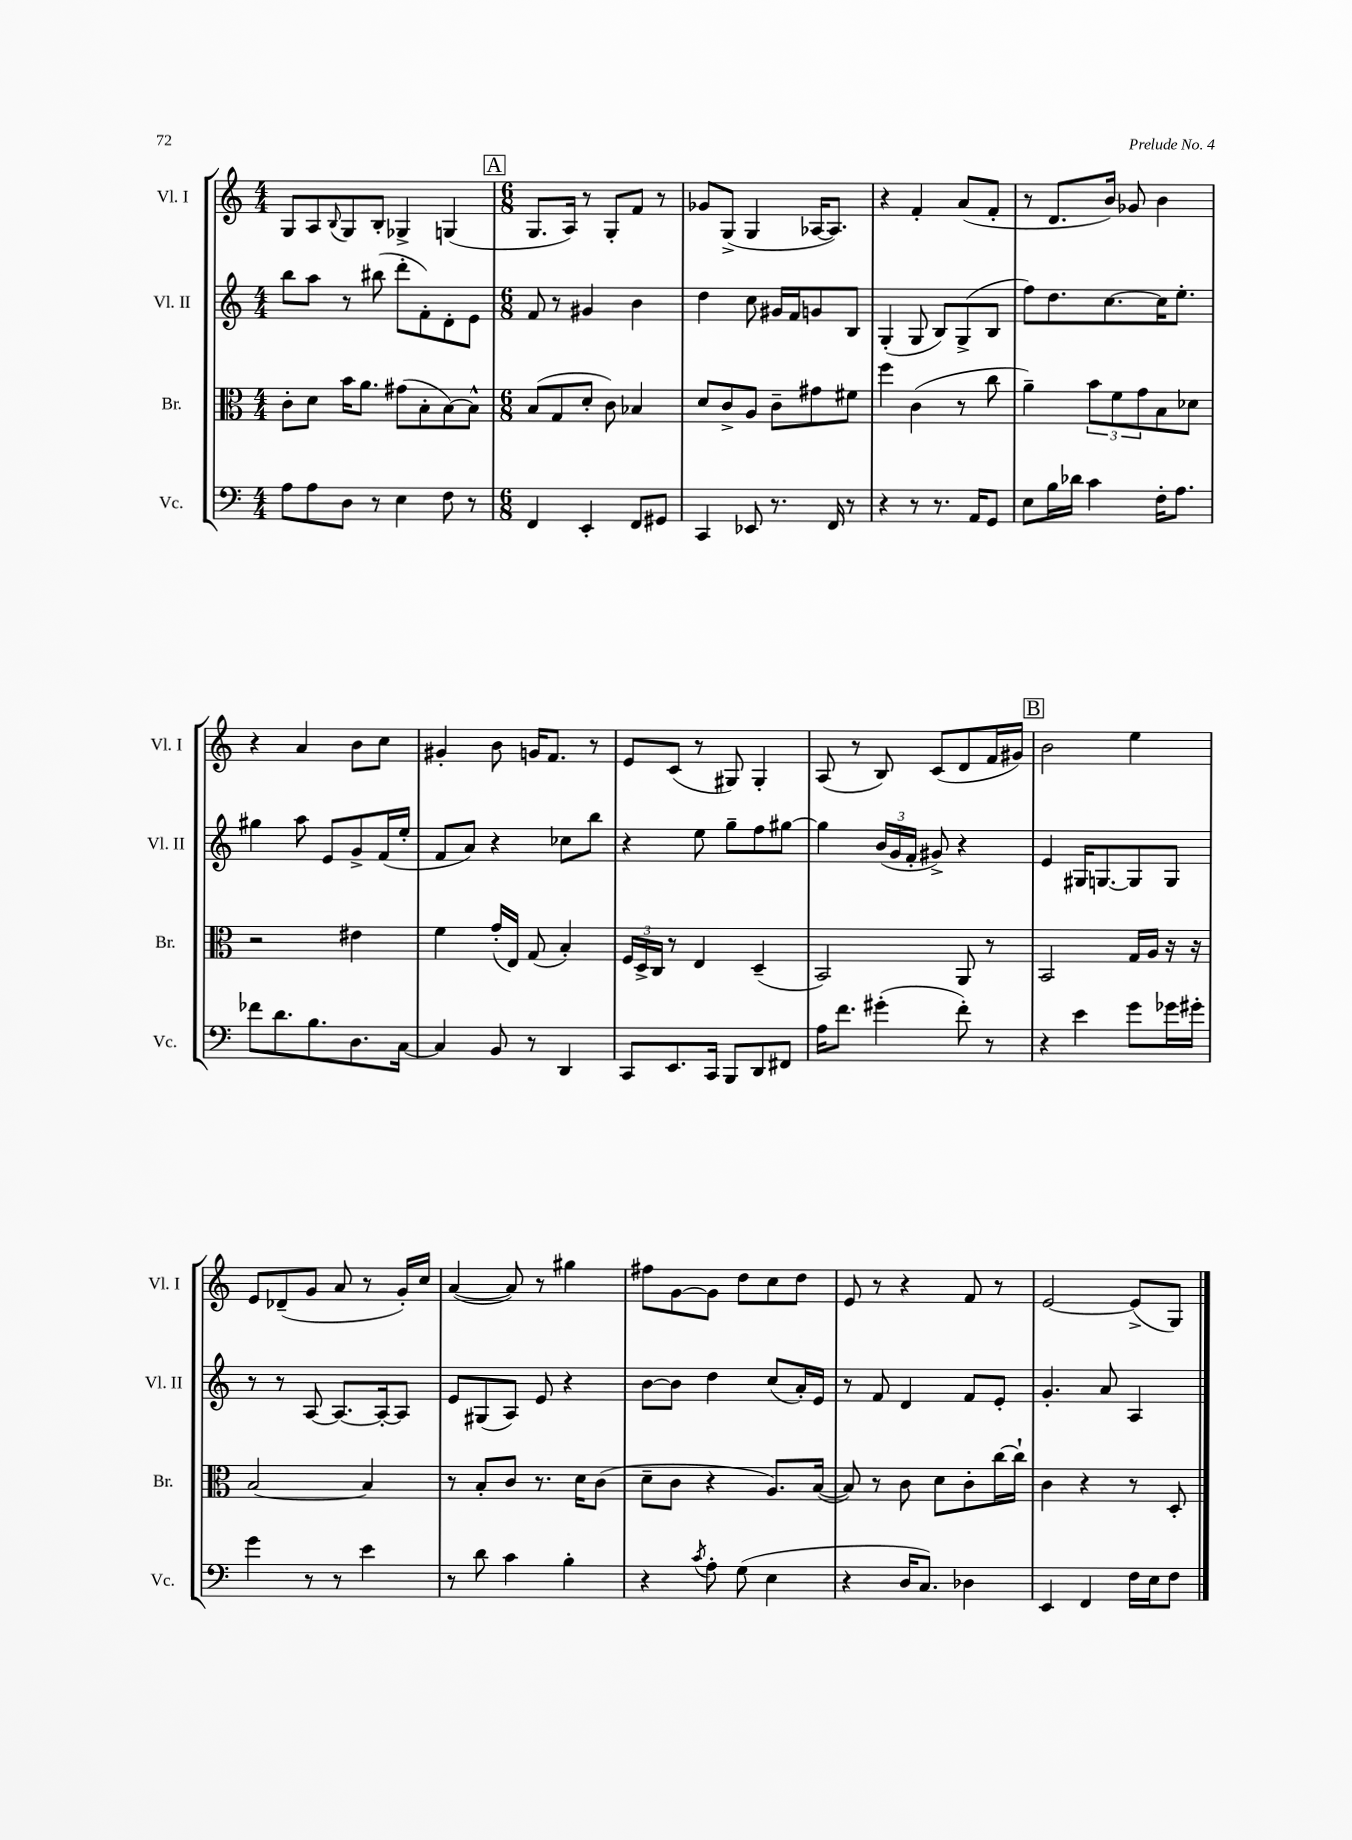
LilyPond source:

<<
\new StaffGroup <<
\new Staff = "s0" \with { instrumentName = "Vl. I" shortInstrumentName = "Vl. I" } {
    \clef treble \key c \major \numericTimeSignature \time 4/4
    g8 a8 \appoggiatura { b8 } g8 b8-. ges4-> g4( |
    \mark \markup { \box "A" } \numericTimeSignature \time 6/8 g8. a16) r8 g8-. f'8 r8 |
    ges'8 g8->( g4 aes16~ aes8.) |
    r4 f'4-. a'8( f'8-. |
    r8 d'8. b'16) ges'8 b'4 |
    r4 a'4 b'8 c''8 |
    gis'4-. b'8 g'16 f'8. r8 |
    e'8 c'8( r8 gis8) gis4-. |
    a8( r8 b8) c'8( d'8 f'16 gis'16) |
    \mark \markup { \box "B" } b'2 e''4 |
    e'8 des'8--( g'8 a'8 r8 g'16-.) c''16 |
    a'4~( a'8) r8 gis''4 |
    fis''8 g'8~ g'8 d''8 c''8 d''8 |
    e'8 r8 r4 f'8 r8 |
    e'2~ e'8->( g8) \bar "|." |
}
\new Staff = "s1" \with { instrumentName = "Vl. II" shortInstrumentName = "Vl. II" } {
    \clef treble \key c \major \numericTimeSignature \time 4/4
    b''8 a''8 r8 bis''8( d'''8-. f'8-.) d'8-. e'8 |
    \mark \markup { \box "A" } \numericTimeSignature \time 6/8 f'8 r8 gis'4 b'4 |
    d''4 c''8 gis'16 f'16 g'8 b8 |
    g4-.( g8 b8) g8->( b8 |
    f''8) d''8. c''8.~ c''16 e''8.-. |
    gis''4 a''8 e'8 g'8-> f'16( e''16-. |
    f'8 a'8) r4 ces''8 b''8 |
    r4 e''8 g''8-- f''8 gis''8~ |
    gis''4 \tuplet 3/2 { b'16( g'16 f'16-. } gis'8->) r4 |
    \mark \markup { \box "B" } e'4 gis16 g8.~ g8 g8 |
    r8 r8 a8~ a8.~ a16~-. a8 |
    e'8 gis8( a8) e'8 r4 |
    b'8~ b'8 d''4 c''8( a'16-.) e'16 |
    r8 f'8 d'4 f'8 e'8-. |
    g'4.-. a'8 a4 \bar "|." |
}
\new Staff = "s2" \with { instrumentName = "Br." shortInstrumentName = "Br." } {
    \clef alto \key c \major \numericTimeSignature \time 4/4
    c'8-. d'8 b'16 a'8. gis'8( b8-. b8~) b8-^ |
    \mark \markup { \box "A" } \numericTimeSignature \time 6/8 b8( g8 d'8-. c'8) bes4 |
    d'8 c'8-> a8 c'8-- gis'8 fis'8 |
    f''4 c'4( r8 c''8 |
    a'4--) \tuplet 3/2 { b'8 f'8 g'8 } b8 des'8 |
    r2 eis'4 |
    f'4 g'16-.( e16) g8( b4-.) |
    \tuplet 3/2 { f16 d16-> c16 } r8 e4 d4--( |
    b,2) a,8 r8 |
    \mark \markup { \box "B" } b,2 g16 a16 r16 r16 |
    b2~ b4 |
    r8 b8-. c'8 r8. d'16 c'8( |
    d'8-- c'8 r4 a8.) b16~( |
    b8) r8 c'8 d'8 c'8-. c''16~ c''16-! |
    c'4 r4 r8 d8-. \bar "|." |
}
\new Staff = "s3" \with { instrumentName = "Vc." shortInstrumentName = "Vc." } {
    \clef bass \key c \major \numericTimeSignature \time 4/4
    a8 a8 d8 r8 e4 f8 r8 |
    \mark \markup { \box "A" } \numericTimeSignature \time 6/8 f,4 e,4-. f,8 gis,8 |
    c,4 ees,8 r8. f,16 r8 |
    r4 r8 r8. a,16 g,8 |
    e8 b16 des'16 c'4 f16-. a8. |
    fes'8 d'8. b8. d8. c16~ |
    c4 b,8 r8 d,4 |
    c,8 e,8. c,16 b,,8 d,8 fis,8 |
    a16 f'8. gis'4-.( f'8-.) r8 |
    \mark \markup { \box "B" } r4 e'4 g'8 ges'16 gis'16-. |
    g'4 r8 r8 e'4 |
    r8 d'8 c'4 b4-. |
    r4 \acciaccatura { c'8 } a8-. g8( e4 |
    r4 d16 c8.) des4 |
    e,4 f,4 f16 e16 f8 \bar "|." |
}
>>
>>
\layout { \context { \Score \remove "Bar_number_engraver" } }
